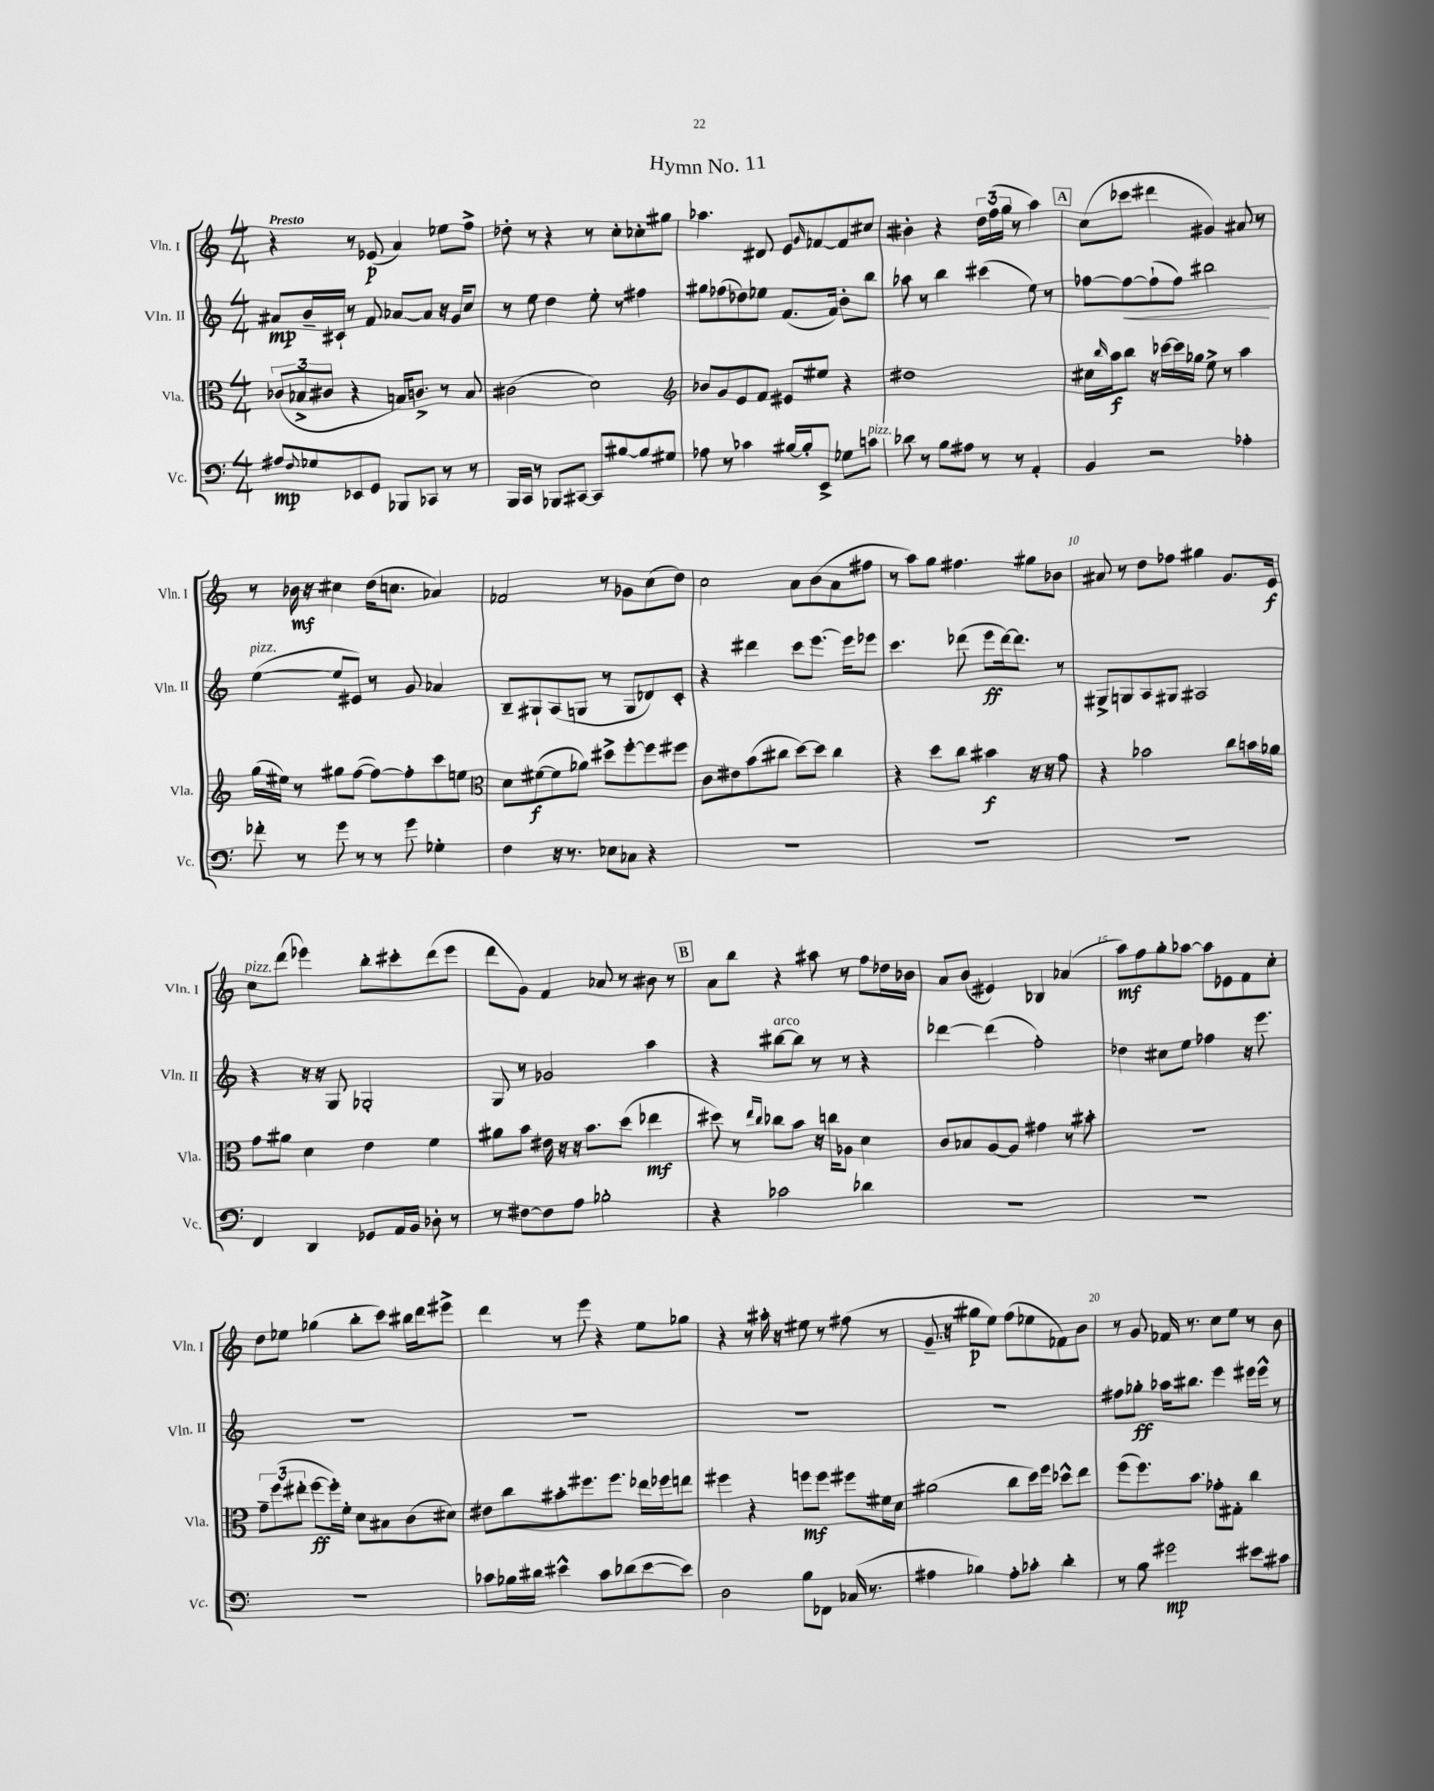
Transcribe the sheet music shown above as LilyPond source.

\header { title = "Hymn No. 11" }
<<
\new StaffGroup <<
\new Staff = "s0" \with { instrumentName = "Vln. I" shortInstrumentName = "Vln. I" } {
    \clef treble \key c \major \numericTimeSignature \time 4/4 \tempo "Presto"
    r4 r8 ees'8\p( a'4) ees''8 f''8-> |
    des''8-. r8 r4 r8 c''8-. ces''8-. gis''8 |
    aes''4. dis'8 e'8 \grace { g'16 } fes'8~ fes'8 cis''8 |
    bis'4-. r4 \tuplet 3/2 { d''16 f''16( g''16 } r8 a''4) |
    \mark \markup { \box "A" } c''8( ces'''8 dis'''4 gis'4) ais'8 r8 |
    r8 bes'16\mf r16 cis''4 d''16( c''8. aes'4) |
    fes'2 r8 ges'8 c''8( d''8) |
    c''2 a'8 b'8( a'8 fis''8 |
    r8 a''8) g''8 fis''4. gis''8 bes'8 |
    ais'8 r8 d''8 fes''8 gis''4 g'8. e'16\f |
    c''8^\markup { \italic "pizz." } d'''8( ees'''4) b''8-. cis'''8-. d'''8( ees'''8 |
    d'''8 g'8) f'4 aes'8 r8 bis'8 r8 |
    \mark \markup { \box "B" } a'8 b''8 r4 ais''8 r8 f''8 des''16 bes'16 |
    a'8 b'8( eis'4) bes4 aes'4( |
    a''8\mf) f''8 g''8-. aes''8~ aes''8 ees'8 f'8 c''8-. |
    d''8 ees''8 ges''4( b''8-. c'''8) bis''16 d'''16 eis'''8-> |
    d'''4 r8 e'''8 r4 e''8 ges''8 |
    r4 r8 ais''16-. r16 eis''8 r8 fis''8( r8 |
    g'8.-- r16 gis''8\p e''8) f''8( ees''8 fes'8) b'8 |
    r8 g'8 fes'16 r8. c''8 e''8 r8 b'8 \bar "|." |
}
\new Staff = "s1" \with { instrumentName = "Vln. II" shortInstrumentName = "Vln. II" } {
    \clef treble \key c \major \numericTimeSignature \time 4/4
    ais'8\mp b'16-- cis'16-! r8 f'8 aes'8~ aes'8 r16 g'16 c''8 |
    r8 e''8 d''4 e''8-. r8 fis''4 |
    gis''8 fes''8( des''8) ees''8 f'8.( f'16) b'8-. b''8 |
    aes''8 r8 b''4 cis'''4( e''8) r8 |
    \mark \markup { \box "A" } fes''8~ fes''8~\< fes''8-!( fes''8) bis''2\! |
    e''4~^\markup { \italic "pizz." }( e''8 eis'8) r8 g'8 aes'4 |
    b8-- gis8-! a8( g8 r8 g8 des'8) c'8-. |
    r4 dis'''4 c'''8 e'''8.~ e'''16 ees'''8 |
    c'''4. des'''8( e'''8\ff des'''16~) des'''8. r8 |
    gis8-> g8 a8 gis8 ais2 |
    r4 r16 r16 g8 ges2-. |
    g8 r8 ges'2 a''4 |
    \mark \markup { \box "B" } r4 bis''8~^\markup { \italic "arco" } bis''8 r8 r8 r4 |
    des'''4~ des'''4( f''2-.) |
    des''4 cis''8 e''8 fes''4 r16 e'''8. |
    R1 |
    R1 |
    R1 |
    R1 |
    fis''8 ges''8-.\ff aes''16 bis''8. e'''4 eis'''16 eis'''16-^ r8 \bar "|." |
}
\new Staff = "s2" \with { instrumentName = "Vla." shortInstrumentName = "Vla." } {
    \clef alto \key c \major \numericTimeSignature \time 4/4
    \tuplet 3/2 { ces'8( bes8-> cis'8 } r4 b16) c'8.-> r8 b8 |
    cis'2( d'2) |
    \clef treble bes'8 g'8 e'8 f'8 eis'8 eis''8 r4 |
    dis''1 |
    \mark \markup { \box "A" } cis''16 \grace { b''16 } a''16\f b''8 r16 ces'''16~ ces'''16 ges''16 e''8-> r8 a''4 |
    g''16( eis''16) r8 gis''8 f''8~( f''8~) f''8-. c'''8 e''8 |
    \clef alto d'8 fis'8~\f( fis'8 aes'8) dis''8-> f''8~-. f''8 fis''8 |
    c'8 eis'8 b'8( cis''8 d''8~) d''8 cis''4 |
    r4 d''8 c''8 bis'4\f r16 r16 g'8 |
    r4 bes'2 c''8 b'16 aes'16 |
    g'8 ais'8 d'4 e'4 f'4 |
    ais'8 b'8 eis'16 r16 r16 b'8. d''8( ees''4\mf |
    \mark \markup { \box "B" } dis''8) r8 \grace { e''16 c''16 } ces''8 b'8 r16 c''16 aes8 d'4 |
    c'8 bes8 a8~ a8 gis'4 r8 bis'8-. |
    R1 |
    \tuplet 3/2 { g'8-- f''8( eis''8-. } f''8~\ff f''16-.) f'16-. d'8 bis8 c'8( dis'8) |
    eis'8 c''8 bis'8-. fis''8. fis''8. ees''16 fes''16 e''8 |
    fis''4 r4 f''8\mf f''8 fis''8 fis'16 d'16 |
    ais'2( c''8 d''16) f''16 des''8-^ e''8 |
    f''8( f''8.) b'8. ges'8-. gis8-. c''4 \bar "|." |
}
\new Staff = "s3" \with { instrumentName = "Vc." shortInstrumentName = "Vc." } {
    \clef bass \key c \major \numericTimeSignature \time 4/4
    ais8\mp \appoggiatura { f8 } ges8 ees,8 g,8 bes,,8 ces,8 r8 r8 |
    b,,16 c,16 r8 bes,,8 cis,8~ cis,8 bis8~ bis8 gis8 |
    aes8 r8 ces'4 bis16~ bis16-. e,8-> ges8 c'8^\markup { \italic "pizz." } |
    des'8 r8 b8 ais8 r8 r8 a,4-. |
    \mark \markup { \box "A" } b,4 r2 aes4-. |
    fes'8-. r8 g'8 r8 r8 g'8 ges4-. |
    f4 r16 r8. ees8 ces8 r4 |
    R1 |
    R1 |
    R1 |
    f,4 d,4 ges,8 a,16 b,16 des8-. r8 |
    r8 fis8~ fis8 a8 bes2-. |
    \mark \markup { \box "B" } r4 ces'2 des'4 |
    R1 |
    R1 |
    R1 |
    ces'8 bes16 dis'16 eis'4-^ ces'8 des'8( eis'8~ eis'8) |
    d2 b8 fes,8 ces16( r8. |
    ais4 bes4) ais8-. ces'8-. d'4-. |
    r8 b8 gis'2\mp eis'8 cis'8 \bar "|." |
}
>>
>>
\layout { \context { \Score \override BarNumber.break-visibility = ##(#f #t #t) barNumberVisibility = #(every-nth-bar-number-visible 5) } }
